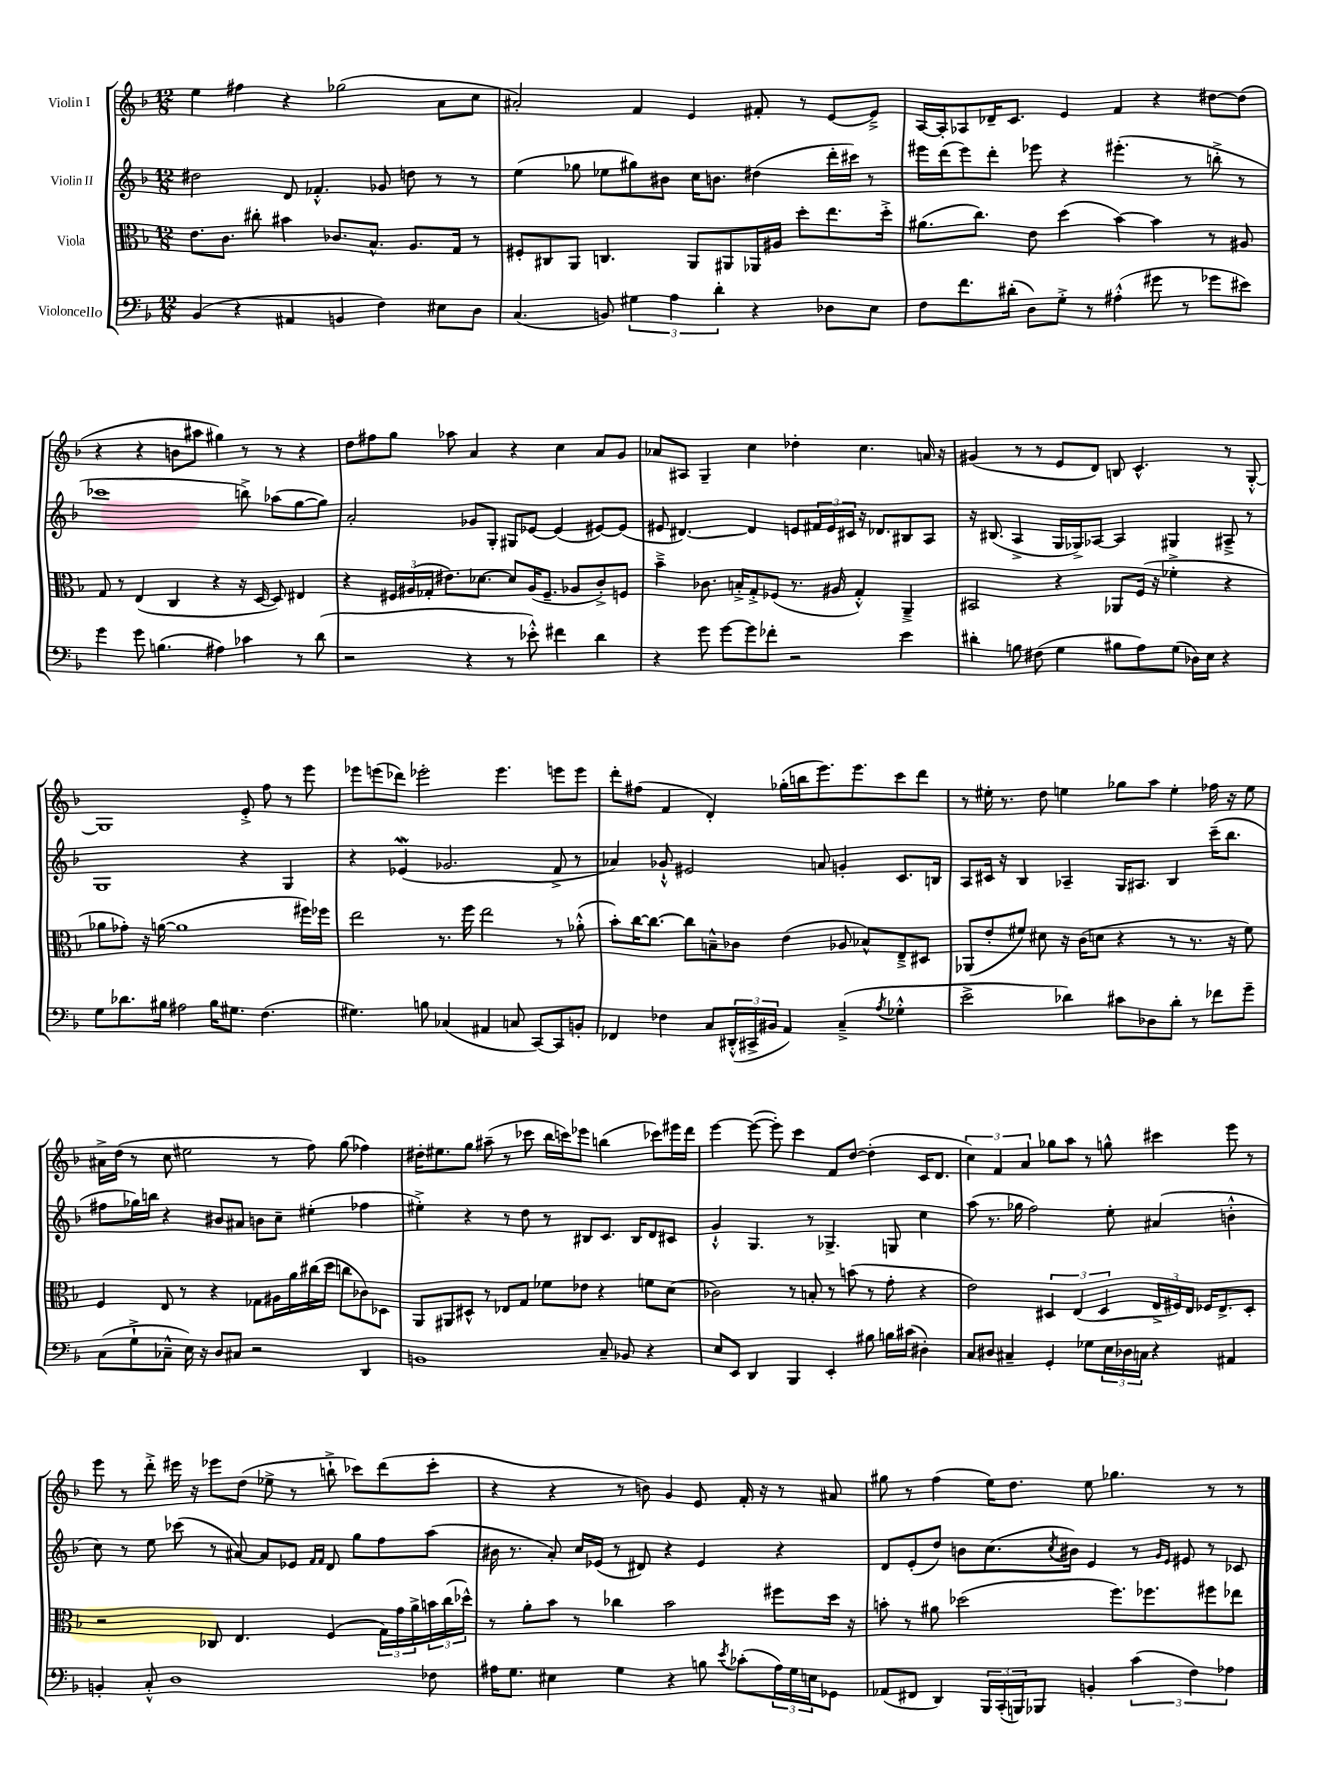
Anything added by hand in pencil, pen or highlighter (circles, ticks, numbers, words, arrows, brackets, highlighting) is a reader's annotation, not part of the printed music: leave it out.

**kern	**kern	**kern	**kern
*staff4	*staff3	*staff2	*staff1
*clefF4	*clefC3	*clefG2	*clefG2
*k[b-]	*k[b-]	*k[b-]	*k[b-]
*M12/8	*M12/8	*M12/8	*M12/8
(4BB-/	8.e\L	2dd#\	4ee\
.	8.c\J	.	.
4r	.	.	4ff#\
.	8cc#'\	.	.
4AA#/	4b#\	8d/	4r
.	.	4.f-'^^/	.
4BB/	8.c-/L	.	(2gg-\
.	8.B-^^/J	.	.
4F\)	.	8g-/	.
.	8.A/L	8dd\	.
8E#\L	.	8r	8a\L
.	16G/Jk	.	.
8D\J	8r	8r	8cc\J
=	=	=	=
(4.C/	8F#'/L	(4ee\	2a#'/)
.	8C#/	.	.
.	8AA/J	8gg-\	.
8BB/)	4.C/	8ee-\L	.
6G#\	.	8gg#\)	4f/
.	.	8b#\J	.
6A\	.	.	.
.	8AA/L	16cc\LK	4e/
.	.	8.b\J	.
6d'\	.	.	.
.	8AA#/	.	.
4r	16AA-/L	(4dd#\	8f#'/
.	16A#/JJ	.	.
.	8dd'\L	.	8r
8D-\L	8.ee\	16ddd'\LL	[8e/L
.	.	16ccc#\JJ)	.
8E\J	.	8r	8e~^/]J
.	16dd'^\Jk	.	.
=	=	=	=
8F\L	(8.a#\L	16eee#\LL	[16A/LL
.	.	(16ddd\J	16A'/]J
8.f\	.	8eee#\)	8A-/
.	8.cc\J)	.	.
.	.	8ddd'\J	16d-~/K
(16d#'\Jk	.	.	8.c/J
8D\L)	8e\	8eee-\	.
8G'^\J	(4dd\	4r	4e/
8r	.	.	.
(4A#'^^\	[4b-\)	(4.eee#'\	4f/
8g#\	4b-\]	.	4r
8r	.	8r	.
8g-\L	8r	8bb'^\	[8dd#\L
8e#\J)	8A#/	8r	(8dd#\]J
=	=	=	=
4g\	8G/	1ccc-	4r
.	8r	.	.
8g\	(4E/	.	4r
(4.B\	.	.	.
.	4C/	.	8b\L
.	.	.	8aa#\J
4A#\)	4r	.	4gg#\)
4c-\	16r	8bb^\)	8r
.	[16D/	.	.
.	8D/])	(8aa-\L	8r
8r	4E#/	[8gg\	4r
(8d\	.	8gg\]J)	.
=	=	=	=
2r	4r	2a'/	8dd\L
.	.	.	8ff#\
.	24F#/LL	.	8gg\J
.	(24A#/	.	.
.	24G-'/JJ	.	.
.	8.e#\L)	.	8aa-\
4r	.	8g-/L	4a/
.	[8.d-\J	.	.
.	.	8G'/J	.
8r	8d-/]L	8G#/L	4r
8e-'^^\)	(16A#/K	[8e-/J	.
.	8.F#~/J	.	.
4f#\	.	(4e-/]	4cc\
.	8A-/L	.	.
4d\	8c'^/)	[8e#/L)	8a/L
.	8F/J	(8e#/]J	8g/J
=	=	=	=
4r	4b-~^\	8e#/	8a-/L
.	.	[4.d#/)	8A#/J
8g\	8.c-\	.	4G~/
[8g\L	.	.	.
.	16B'^/LK	.	.
8g\]	8G'^/	4d#/]	4cc\
8f-'\J	(8F-/J	.	.
2r	8.r	8e/L	4dd-'\
.	.	24f#/L	.
.	.	24e/	.
.	16A#/	.	.
.	.	24c#/JJ	.
.	4G'^^/)	16r	4.cc\
.	.	8.d-/L	.
4e\	4AA~^/	8B#/	.
.	.	8A/J	16a/
.	.	.	16r
=	=	=	=
4d#'\	2BB#/	16r	(4g#/
.	.	(8.B#/	.
8B\	.	4A^/	8r
(8F#\	.	.	8r
4G\	4r	16G/LL	8e/L
.	.	16G-^/J)	.
.	.	[8A-/J	8d/J)
8B#\L	8AA-/L	4A-/]	8B/
8A\)	(16F/Jk	.	4.c^^/
.	16r	.	.
(8G\J	4f-'^\	4G#/	.
16D-\LL)	.	.	.
16E\JJ	.	.	.
4r	4r	8A#~^/	8r
.	.	8r	[8G'^^/
=	=	=	=
8G\L	8a-\L	1G	1G]
8.d-\	8g-'\J)	.	.
.	16r	.	.
16B#\Jk	([16a\	.	.
2A#\	1a]	.	.
16B#\LK	.	.	.
8.G#\J	.	.	.
.	.	4r	8e'^/
(4.F\	.	.	8ff\
.	.	4G/	8r
.	16ff#\LL)	.	8eee\
.	16ff-\JJ	.	.
=	=	=	=
4.G#\)	2ee\	4r	8eee-\L
.	.	.	(8eee\
.	.	(4e-/	8ddd-\J)
8B\	.	.	2eee-'\
(4C-/	8.r	2.g-/	.
.	16ff\	.	.
4AA#/	2ee\	.	.
.	.	.	4.eee-\
8C/	.	.	.
[8CC/L)	.	.	.
8CC/]	8r	8f^/	8eee\L
8BB'/J	(8a-'^^\	8r	8eee\J
=	=	=	=
4FF-/	8b-'\L)	4a-/)	8ddd'\L
.	[16cc\K	.	(8ff#\J
.	8.cc\_J	.	.
4F-\	.	8g-`^^/	4f/
.	8cc\]L	2e#/	.
8C/L	8B~^^\	.	4d'/)
(24DD#'^^/L	8c-\J	.	.
24CC#^/	.	.	.
24BB#/JJ	.	.	.
4AA/)	(4e\	.	(16gg-'\LL
.	.	.	16bb\J
.	.	8a/	8.eee\)
(4C~^/	8A-/	4g'/	.
.	.	.	8.eee\
.	8B-^^/L)	.	.
8qA/	.	.	.
4G-'^^\	8E~^/	8.c/L	8ccc\
.	8D#/J	.	8ddd\J
.	.	16B/Jk	.
=	=	=	=
2e^\	(8AA-/L	8A/L	8r
.	8e'/	16c#/Jk	16ee#'\
.	.	16r	8.r
.	8f#/J)	4B-/	.
.	8d#\	.	8dd\
4d-\)	16r	4A-~/	4ee\
.	(16c\LK	.	.
.	8d\J	.	.
8c#\L	4r	16G/LK	8gg-\L
.	.	8.A#/J	.
8D-\	.	.	8aa\J
8d-'\J	8r	4B-/	4ee'\
8r	8.r	.	.
8f-\L	.	(16ccc~\LK	16ff-\
.	16r	8.bb-\J	16r
8g~\J	8f#\)	.	8ee\
=	=	=	=
(8C\L	4F/	8ff#\L	16a#^\LL
.	.	.	(16dd\JJ
8G`^\	.	16gg-\L)	8r
.	.	16bb\JJ	.
8C-~^^\J	8E/	4r	8cc\
16E\)	8r	.	2ee#\
16r	.	.	.
8D/L	4r	8b#/L	.
8C#/J	.	8a#/J	.
2r	8G-\L	8b\L	.
.	16A#\L	8cc~\J	8r
.	16a\	.	.
.	(16cc#\	(4ee#'\	8ff\)
.	16dd\JJ	.	.
.	8cc\L	.	(8gg\
4DD/	8c-\)	4ff-\	4ff-\)
.	8D-\J	.	.
=	=	=	=
1BB	8AA/L	4ee#'^\)	16dd#'\LK
.	.	.	8.ee#\
.	8AA#/	.	.
.	8D#^^/J	4r	8gg\J
.	8r	.	(8aa#~\
.	8E-/L	8r	8r
.	8G/J	8dd\	8ccc-\
.	8f-\L	8r	16bb-\LL
.	.	.	16ccc\J)
.	8e-\J	8B#/L	8eee-\J
8C~/	4r	8.c/J	(4bb\
8BB-/	.	.	.
.	.	16B#/LK	.
4r	8f\L	8d/	8ccc-\L)
.	(8d\J	8c#/J	16eee#\L
.	.	.	16ddd\JJ
=	=	=	=
8E/L	2c-\)	4g`^^/	[4eee\
8EE/J	.	.	.
4DD/	.	4.G/	(8eee\_
.	.	.	8eee'\])
4BBB-/	8r	.	4ccc\
.	8B'/	8r	.
4EE'/	8r	4.G-^/	8f/L
.	(8b\	.	[8dd/J
8B#\	8r	.	(4dd'\]
16B\LL	8g'\	8G/	.
(16c#\JJ	.	.	.
4D#'\)	4r	4cc\	16c/LK
.	.	.	8.d/J
=	=	=	=
8C/L	2e\)	(8aa\	6cc\)
8D#/J	.	8.r	.
.	.	.	6f/
4C#~/	.	.	.
.	.	16gg-\	.
.	.	.	6a/
.	.	2ff\)	.
4GG'/	6D#/	.	8gg-\L
.	.	.	8aa\J
.	(6E/	.	.
8G-\L	.	.	8r
.	6D#/	.	.
24E\L	.	8ee'\	8gg^^\
24D-\	.	.	.
24C\JJ	.	.	.
4r	24E^/LL	(4a#/	4ccc#\
.	24F#/)	.	.
.	24E/JJ	.	.
.	16F-/LK	.	.
.	8.E^/	.	.
4AA#/	.	4b'^^\	8eee\
.	8D#'/J	.	8r
=	=	=	=
4BB'/	2r	8cc\)	8eee\
.	.	8r	8r
8C'^^/	.	8ee\	8ddd'^\
1D	.	(8ccc-\	16eee#\
.	.	.	16r
.	8C-/	8r	8eee-\L
.	4.E/	[8a#/)	(8dd\J
.	.	8a#/]L	8ee-^\
.	.	8e-/J	8r
.	.	16qqf/LL	.
.	.	16qqf/JJ	.
.	(4F/	8d/	8bb`^\
.	.	8gg\L	8ccc-\L)
.	24G\LL)	8ff\	(8ddd\
.	24g\	.	.
.	24a^\	.	.
8F-\	24b\	(8aa\J	8ccc-'\J
.	(24cc\	.	.
.	24dd-^^\JJ)	.	.
=	=	=	=
16A#\LK	8r	16b#\	4r
8.G\J	.	8.r	.
.	8a'\L	.	.
4E#\	8b-\J	8a'/)	4r
.	8r	16cc/LL	.
.	.	(16e-/JJ	.
4G\	4cc-\	8r	8r
.	.	8d#/)	8b\)
4r	2b-\	4r	4g/
8B\	.	4e-/	8e/
8qe/	.	.	.
(8c-'\L	.	.	16f'/
.	.	.	16r
24A#\L)	8ff#\L	4r	8r
24G\	.	.	.
24E\J	.	.	.
8GG-\J	16dd\Jk	.	8a#/
.	16r	.	.
=	=	=	=
(8AA-/L	8b'\	8d/L	8gg#\
8FF#/J	8r	(8e'/	8r
4DD/)	8a#\	8dd/J)	(4ff\
.	(2dd-\	8b\L	.
24BBB-/LL	.	(8.cc\	16ee\LK)
(24CC'/	.	.	.
.	.	.	8.dd\J
24BBB/J)	.	.	.
8BBB-/J	.	.	.
.	.	8qcc/	.
.	.	16b#\Jk)	.
4BB'/	.	4e/	8ee\
.	8.ff\L)	.	4.gg-\
(6c\	.	8r	.
.	8.ff-\	.	.
.	.	16qqg/LL	.
.	.	16qqe/JJ	.
.	.	8e#/	.
6F\)	.	.	.
.	8ff#\	8r	8r
6A-\	.	.	.
.	8ee-\J	8c-/	8r
==	==	==	==
*-	*-	*-	*-
